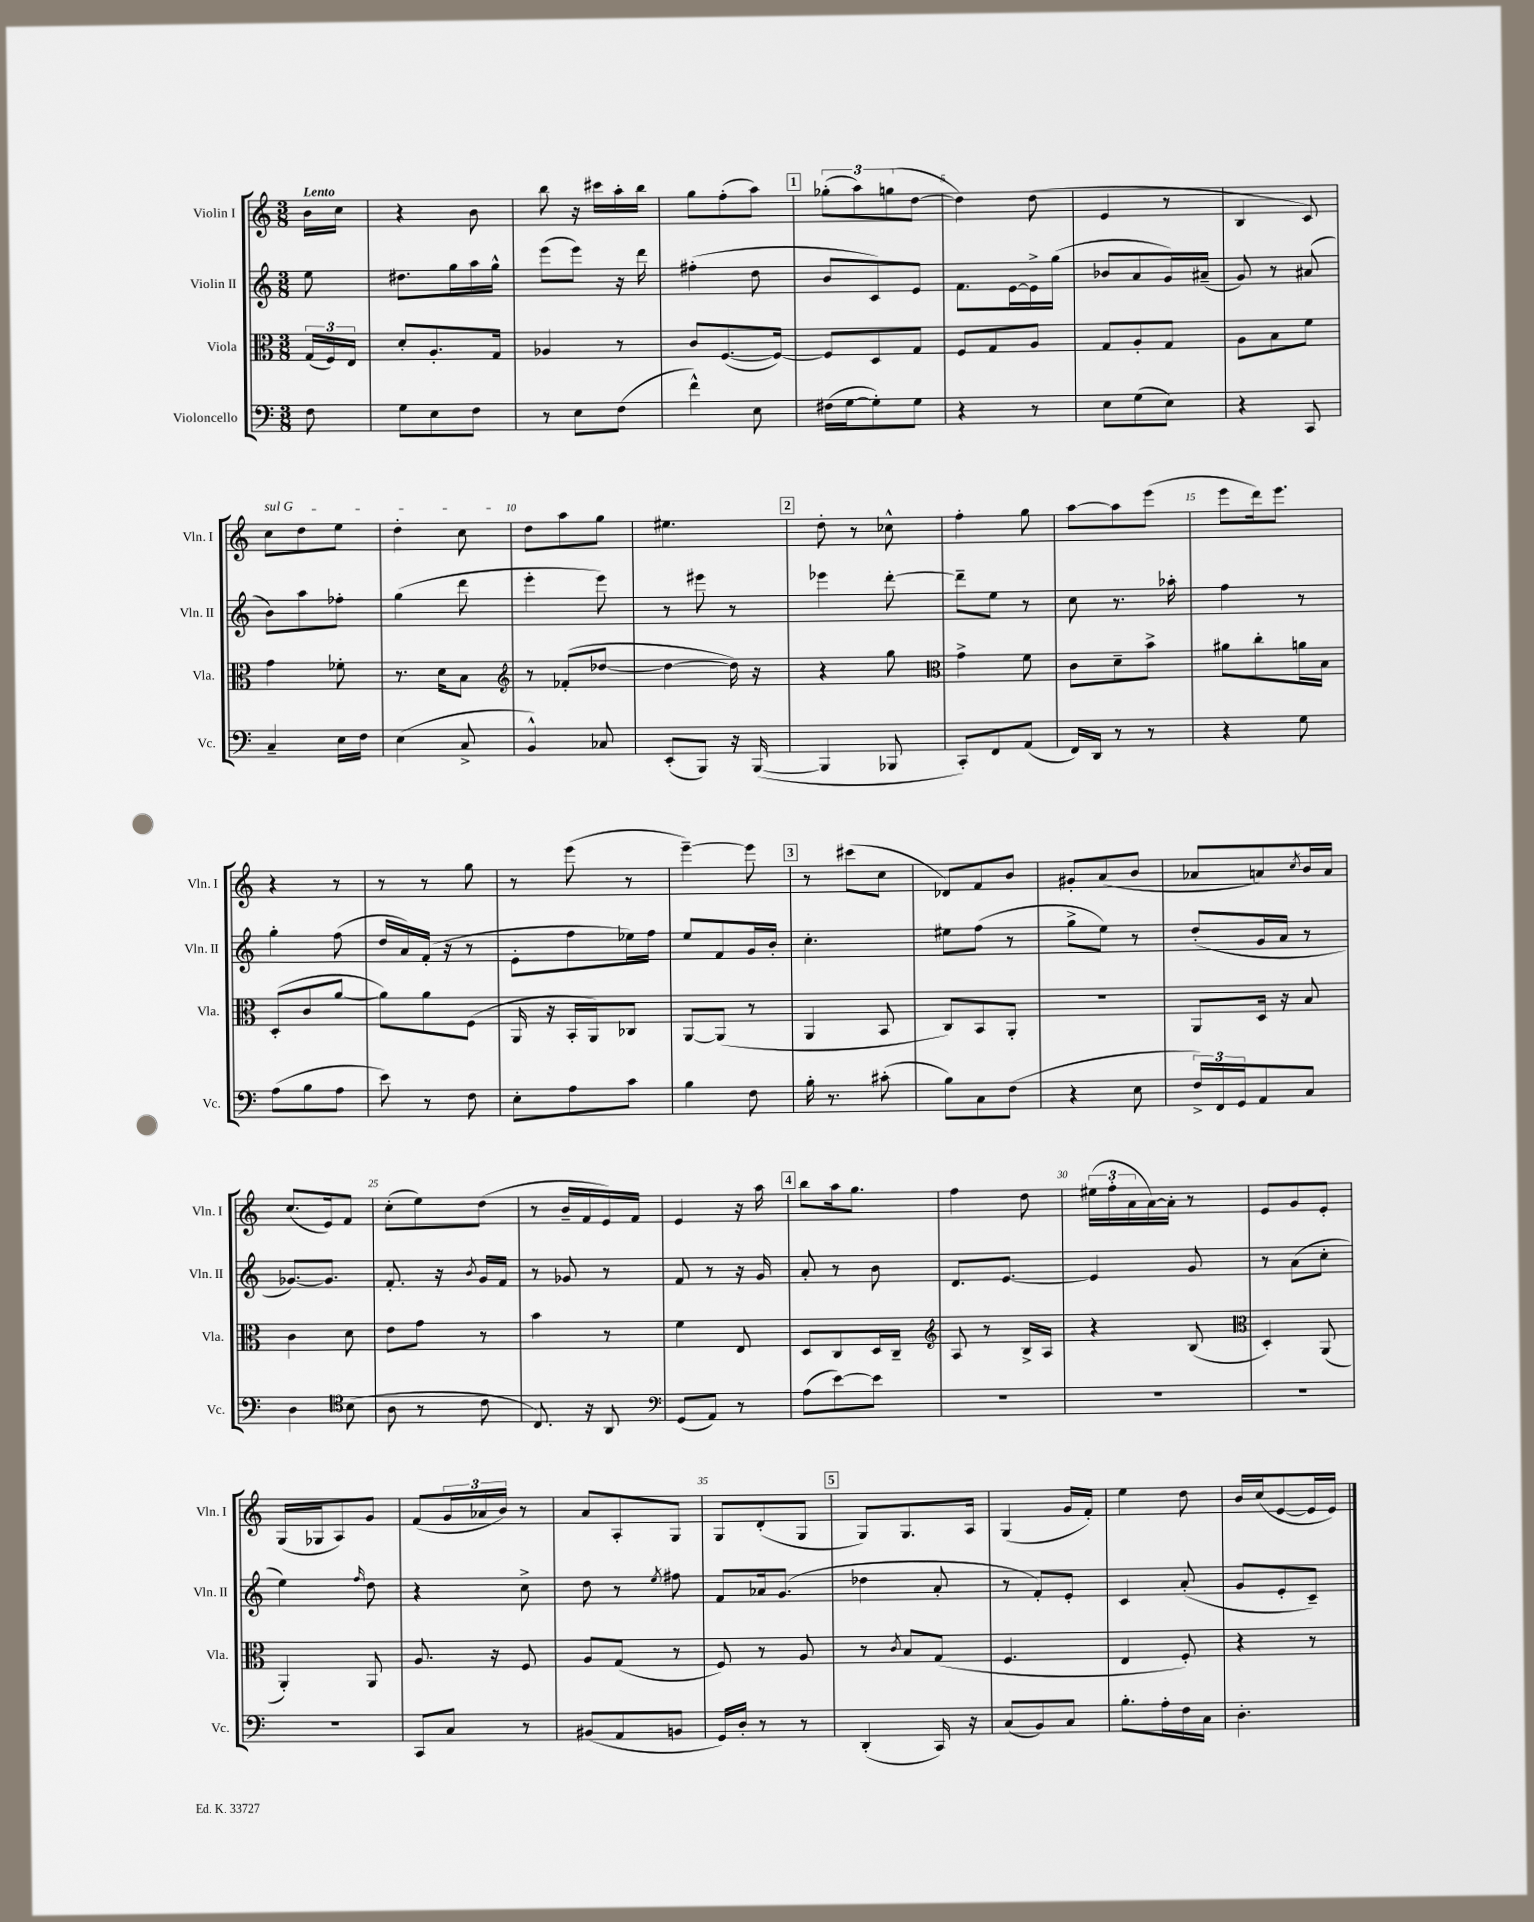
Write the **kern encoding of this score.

**kern	**kern	**kern	**kern
*staff4	*staff3	*staff2	*staff1
*clefF4	*clefC3	*clefG2	*clefG2
*k[]	*k[]	*k[]	*k[]
*M3/8	*M3/8	*M3/8	*M3/8
8F	(24G	8ee	16b
.	24F)	.	.
.	.	.	16cc
.	24E	.	.
=	=	=	=
8G	8d'	8.dd#	4r
8E	8.A'	.	.
.	.	16gg	.
8F	.	16aa	8b
.	16G	16gg^^	.
=	=	=	=
8r	4A-	(8eee	8bb
8E	.	8eee)	16r
.	.	.	16ccc#
(8F	8r	16r	16aa'
.	.	16ddd	16bb
=	=	=	=
4f^^)	8c	(4ff#'	8gg
.	([8.F	.	(8ff'
8E	.	8dd	8aa)
.	16F_)	.	.
=	=	=	=
(16F#	8F]	8b	(12gg-'
[16G	.	.	.
.	.	.	12aa)
8G'])	8D	8c)	.
.	.	.	(12gg
8G	8G	8e	[8dd
=	=	=	=
4r	8F	8.f	4dd])
.	8G	.	.
.	.	[16e	.
8r	8A	16e^]	(8dd
.	.	(16gg	.
=	=	=	=
8E	8G	8b-	4e
(8G	8A'	8a	.
8E)	8G	16g)	8r
.	.	(16a#~	.
=	=	=	=
4r	8A	8g)	4B
.	8B	8r	.
8CC	8f	(8a#	8c)
=	=	=	=
4C~	4g	8b)	8cc
.	.	8aa	8dd
16E	8f-'	8ff-'	8ee
16F	.	.	.
=	=	=	=
(4E	8.r	(4gg	4dd'
.	16d	.	.
8C^	8B	8ddd	8cc
=	=	=	=
*	*clefG2	*	*
4BB^^)	8r	4eee'	8dd
.	(8f-'	.	8aa
8C-	[8dd-	8eee)	8gg
=	=	=	=
(8EE'	4dd-_	8r	4.ee#
8BBB)	.	8eee#	.
16r	16dd-])	8r	.
([16BBB	16r	.	.
=	=	=	=
4BBB]	4r	4eee-	8dd'
.	.	.	8r
8BBB-	8gg	[8ddd'	8cc-^^
=	=	=	=
*	*clefC3	*	*
8CC')	4g^	8ddd~]	4ff'
8FF	.	8ee	.
(8AA	8f	8r	8gg
=	=	=	=
16FF)	8c	8cc	[8aa
16DD	.	.	.
8r	8d~	8.r	8aa]
8r	8b^	.	(8eee
.	.	16aa-'	.
=	=	=	=
4r	8a#	4ff	8eee
.	8cc'	.	16ddd)
.	.	.	8.eee
8G	16a	8r	.
.	16B	.	.
=	=	=	=
(8A	(8D'	4gg'	4r
8B	8c	.	.
8A	[8a	(8ff	8r
=	=	=	=
8e)	8a])	16dd	8r
.	.	16a)	.
8r	8a	(16f'	8r
.	.	16r	.
8F	(8F	8r	8gg
=	=	=	=
8E'	16AA	8e'	8r
.	16r	.	.
8A	16BB'	8ff	(8eee
.	16AA)	.	.
8c	8C-	16ee-)	8r
.	.	16ff	.
=	=	=	=
4B	[8AA	8ee	[4eee~)
.	(8AA]	8f	.
8F	8r	16g	8eee]
.	.	16b'	.
=	=	=	=
16B'	4AA	4.cc'	8r
8.r	.	.	.
.	.	.	(8ccc#
(8c#'	8BB	.	8cc
=	=	=	=
8B)	8C)	8ee#	8d-)
8C	8BB	(8ff	8f
(8F	8AA'	8r	8b
=	=	=	=
4r	4.r	8gg^	8g#'
.	.	8ee)	(8a
8E	.	8r	8b
=	=	=	=
24F^)	8AA	(8dd'	8a-
24FF	.	.	.
24GG	.	.	.
8AA	16D	16g	8a)
.	16r	16a	.
.	.	.	8qcc
8C	8B	8r	16b
.	.	.	16a
=	=	=	=
4D	4c	[8.g-)	(8.cc
.	.	8.g-]	16e)
*clefC4	*	*	*
(8B	8d	.	8f
=	=	=	=
8A	8e	8.f'	(8cc'
8r	8g	.	8ee)
.	.	16r	.
.	.	8qb	.
8c	8r	16g	(8dd
.	.	16f	.
=	=	=	=
8.C)	4b	8r	8r
.	.	8g-	16b~
16r	.	.	16f
8AA	8r	8r	16e)
.	.	.	16f
=	=	=	=
*clefF4	*	*	*
(8GG	4f	8f	4e
8AA)	.	8r	.
8r	8E	16r	16r
.	.	16g	16aa
=	=	=	=
(8A	8D	8a'	8bb
[8e)	8C	8r	16aa
.	.	.	8.gg
8e]	16D	8b	.
.	16C~	.	.
=	=	=	=
*	*clefG2	*	*
4.r	8A	8.d	4ff
.	8r	.	.
.	.	[8.e	.
.	16B^	.	8dd
.	16A	.	.
=	=	=	=
4.r	4r	4e]	(24ee#
.	.	.	24ff'
.	.	.	24a
.	.	.	[16a)
.	.	.	16a']
.	(8B	8g	8r
=	=	=	=
*	*clefC3	*	*
4.r	4D')	8r	8e
.	.	(8a	8g
.	(8AA	8cc'	8e'
=	=	=	=
4.r	4AA')	4ee)	(16G
.	.	.	16G-
.	.	.	8A)
.	.	16qqff	.
.	8AA	8dd	8g
=	=	=	=
8CC	8.A	4r	(8f
8C	.	.	24g
.	.	.	24a-
.	16r	.	.
.	.	.	24b)
8r	8F	8cc^	8r
=	=	=	=
(8BB#	8A	8dd	8a
8AA	(8G	8r	8A'
.	.	8qee	.
8BB	8r	8ff#	8G
=	=	=	=
16GG)	8F)	8f	8G
16D'	.	.	.
8r	8r	16a-	(8d'
.	.	(8.g	.
8r	8A	.	8G
=	=	=	=
(4DD'	8r	4dd-	8G)
.	8qc	.	.
.	8B	.	8.G
16CC)	(8G	8a'	.
16r	.	.	16A
=	=	=	=
(8C	4.F	8r	(4G
8BB)	.	8f')	.
8C	.	8e'	16g
.	.	.	16f')
=	=	=	=
8.B'	4E	4c	4ee
16A'	.	.	.
16F	8F')	(8a'	8dd
16C	.	.	.
=	=	=	=
4.D'	4r	8g	16b
.	.	.	(16cc
.	.	8e'	[8e
.	8r	8c~)	16e]
.	.	.	16e)
==	==	==	==
*-	*-	*-	*-
